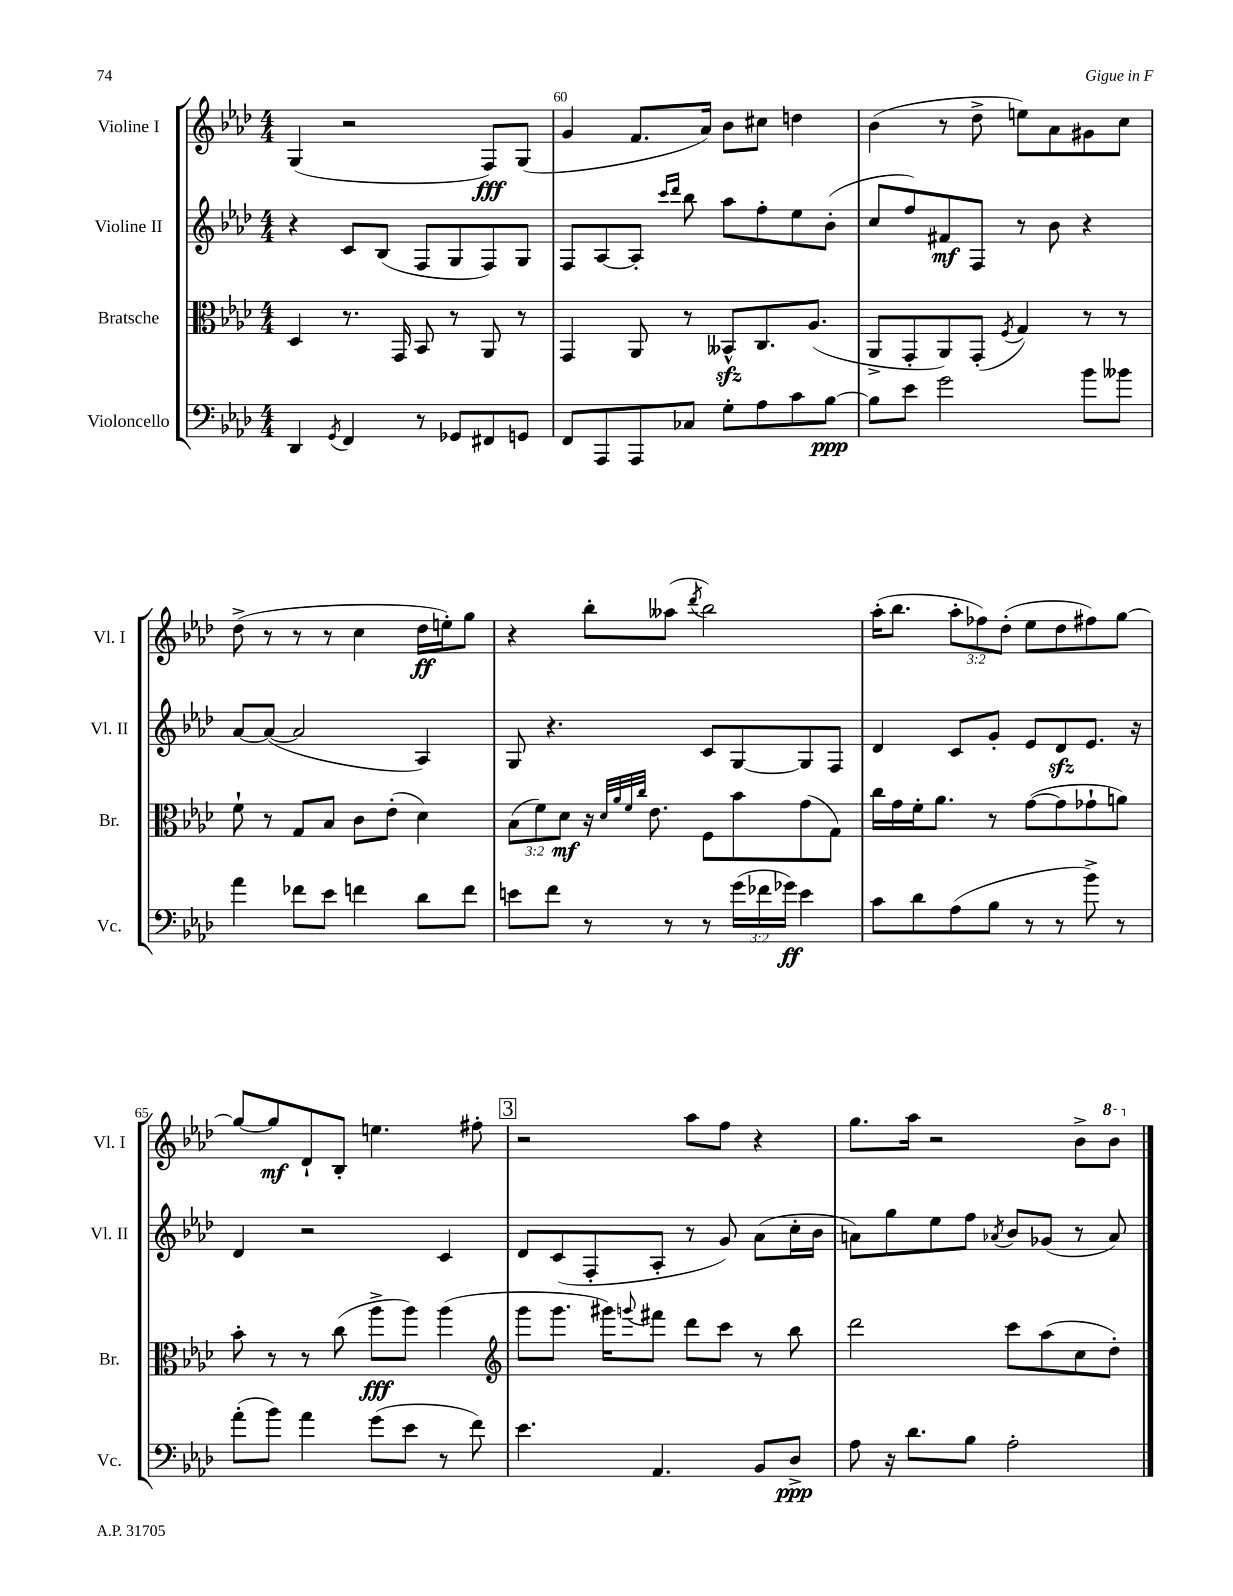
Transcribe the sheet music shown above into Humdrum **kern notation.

**kern	**dynam	**kern	**dynam	**kern	**dynam	**kern	**dynam
*part4	*part4	*part3	*part3	*part2	*part2	*part1	*part1
*staff4	*staff4	*staff3	*staff3	*staff2	*staff2	*staff1	*staff1
*I"Violoncello	*	*I"Bratsche	*	*I"Violine II	*	*I"Violine I	*
*I'Vc.	*	*I'Br.	*	*I'Vl. II	*	*I'Vl. I	*
*clefF4	*	*clefC3	*	*clefG2	*	*clefG2	*
*k[b-e-a-d-]	*	*k[b-e-a-d-]	*	*k[b-e-a-d-]	*	*k[b-e-a-d-]	*
*M4/4	*	*M4/4	*	*M4/4	*	*M4/4	*
=59	=59	=59	=59	=59	=59	=59	=59
4DD-/	.	4D-/	.	4r	.	(4G/	.
8qGG/	.	.	.	.	.	.	.
4FF/	.	8.r	.	8c/L	.	2r	.
.	.	.	.	(8B-/J	.	.	.
.	.	16GG/	.	.	.	.	.
8r	.	8BB-/	.	8F/L	.	.	.
8GG-X/L	.	8r	.	8G/	.	.	.
8FF#X/	.	8AA-/	.	8F/)	.	8F/L)	fff
8GGn/J	.	8r	.	8G/J	.	(8G/J	.
=60	=60	=60	=60	=60	=60	=60	=60
8FF/L	.	4GG/	.	8F/L	.	4g/	.
8AAA-/	.	.	.	[8A-/	.	.	.
8AAA-/	.	8AA-/	.	8A-'/J]	.	8.f/L	.
.	.	.	.	16qqccc/LL	.	.	.
.	.	.	.	16qqddd-/JJ	.	.	.
8C-X/J	.	8r	.	8bb-\	.	.	.
.	.	.	.	.	.	16a-/Jk)	.
8G'\L	.	8BB--Xzz^^/L	.	8aa-\L	.	8b-\L	.
8A-\	.	8.C/	.	8ff'\	.	8cc#X\J	.
8c\	.	.	.	8ee-\	.	4ddn\	.
.	.	(8.A-/J	.	.	.	.	.
[8B-\J	ppp	.	.	(8b-'\J	.	.	.
=61	=61	=61	=61	=61	=61	=61	=61
8B-\L]	.	8AA-^/L	.	8cc/L	.	(4b-\	.
8e-\J	.	8GG'/	.	8ff/)	.	.	.
2g\	.	8AA-/)	.	8f#X/	mf	8r	.
.	.	(8GG'/J	.	8F/J	.	8dd-^\	.
.	.	8qF/	.	.	.	.	.
.	.	4G/)	.	8r	.	8een\L)	.
.	.	.	.	8b-\	.	8a-\	.
8b-\L	.	8r	.	4r	.	8g#X\	.
8b--X\J	.	8r	.	.	.	8cc\J	.
!!LO:LB:g=z
=62	=62	=62	=62	=62	=62	=62	=62
4a-\	.	8f`\	.	[8a-/L	.	(8dd-^\	.
.	.	8r	.	(8a-/J_	.	8r	.
8f-X\L	.	8G/L	.	2a-/]	.	8r	.
8e-\J	.	8B-/J	.	.	.	8r	.
4fn\	.	8c\L	.	.	.	4cc\	.
.	.	(8e-'\J	.	.	.	.	.
8d-\L	.	4d-\)	.	4A-/)	.	16dd-\LL	ff
.	.	.	.	.	.	16een'\J)	.
8f\J	.	.	.	.	.	8gg\J	.
=63	=63	=63	=63	=63	=63	=63	=63
8en\L	.	(12B-\L	.	8G/	.	4r	.
.	.	12f\)	.	.	.	.	.
8f\J	.	.	.	4.r	.	.	.
.	.	12d-\J	mf	.	.	.	.
8r	.	16r	.	.	.	8bb-'\L	.
.	.	32qqd-/LLL	.	.	.	.	.
.	.	32qqa-/	.	.	.	.	.
.	.	32qqf/	.	.	.	.	.
.	.	32qqcc/JJJ	.	.	.	.	.
.	.	8.e-\	.	.	.	.	.
8r	.	.	.	.	.	(8aa--X\J	.
.	.	.	.	.	.	8qddd-/	.
8r	.	8F\L	.	8c/L	.	2bb-\)	.
(24g\LL	.	8b-\	.	[8G/	.	.	.
24f-X\	.	.	.	.	.	.	.
24g-X\JJ)	ff	.	.	.	.	.	.
4e\	.	(8g\	.	8G/]	.	.	.
.	.	8G\J)	.	8F/J	.	.	.
=64	=64	=64	=64	=64	=64	=64	=64
8c\L	.	16cc\LL	.	4d-/	.	(16aa-'\KL	.
.	.	16g\	.	.	.	8.bb-\J	.
8d-\	.	16f'\J	.	.	.	.	.
.	.	8.a-\J	.	.	.	.	.
(8A-\	.	.	.	8c/L	.	12aa-'\L	.
.	.	.	.	.	.	12ff-X\)	.
8B-\J	.	8r	.	8g'/J	.	.	.
.	.	.	.	.	.	(12dd-'\J	.
8r	.	([8g\L	.	8e-/L	.	8ee-\L	.
8r	.	8g\]	.	8d-zz/	.	8dd-\	.
8b-^\)	.	8g-X`\	.	8.e-/J	.	8ff#X\)	.
8r	.	8an\J)	.	.	.	[8gg\J	.
.	.	.	.	16r	.	.	.
!!LO:LB:g=z
=65	=65	=65	=65	=65	=65	=65	=65
(8a-'\L	.	8b-'\	.	4d-/	.	8gg/L_	.
8b-\J)	.	8r	.	.	.	8gg/]	mf
4a-\	.	8r	.	2r	.	8d-`/	.
.	.	(8cc\	.	.	.	8B-'/J	.
(8g\L	.	8aa-^\L	fff	.	.	4.een\	.
8e-\J	.	8aa-\J)	.	.	.	.	.
8r	.	(4aa-\	.	4c/	.	.	.
8f\)	.	.	.	.	.	8ff#X'\	.
!!LO:REH:place=s1:t=3
=66	=66	=66	=66	=66	=66	=66	=66
*	*	*clefG2	*	*	*	*	*
4.e-\	.	8ggg\L	.	8d-/L	.	2r	.
.	.	8.ggg\J	.	(8c/	.	.	.
.	.	.	.	8F'/	.	.	.
.	.	16ggg#X\KL)	.	.	.	.	.
.	.	8qqgggn/	.	.	.	.	.
4.AA-/	.	8fff#X\J	.	8A-'/J	.	.	.
.	.	8ddd-\L	.	8r	.	8aa-\L	.
.	.	8ccc\J	.	8g/)	.	8ff\J	.
8BB-/L	.	8r	.	(8a-\L	.	4r	.
8D-^/J	ppp	8bb-\	.	16cc'\L	.	.	.
.	.	.	.	16b-\JJ	.	.	.
=67	=67	=67	=67	=67	=67	=67	=67
8A-\	.	2ddd-\	.	8an\L)	.	8.gg\L	.
16r	.	.	.	8gg\	.	.	.
8.d-\L	.	.	.	.	.	16aa-\Jk	.
.	.	.	.	8ee-\	.	2r	.
8B-\J	.	.	.	8ff\J	.	.	.
.	.	.	.	8qa-X/	.	.	.
2A-'\	.	8ccc\L	.	8b-/L	.	.	.
.	.	(8aa-\	.	(8g-X/J	.	.	.
.	.	8cc\	.	8r	.	8b-^\L	.
*	*	*	*	*	*	*8va	*
.	.	8dd-'\J)	.	8a-/)	.	8bb-\J	.
*	*	*	*	*	*	*X8va	*
==	==	==	==	==	==	==	==
*-	*-	*-	*-	*-	*-	*-	*-
